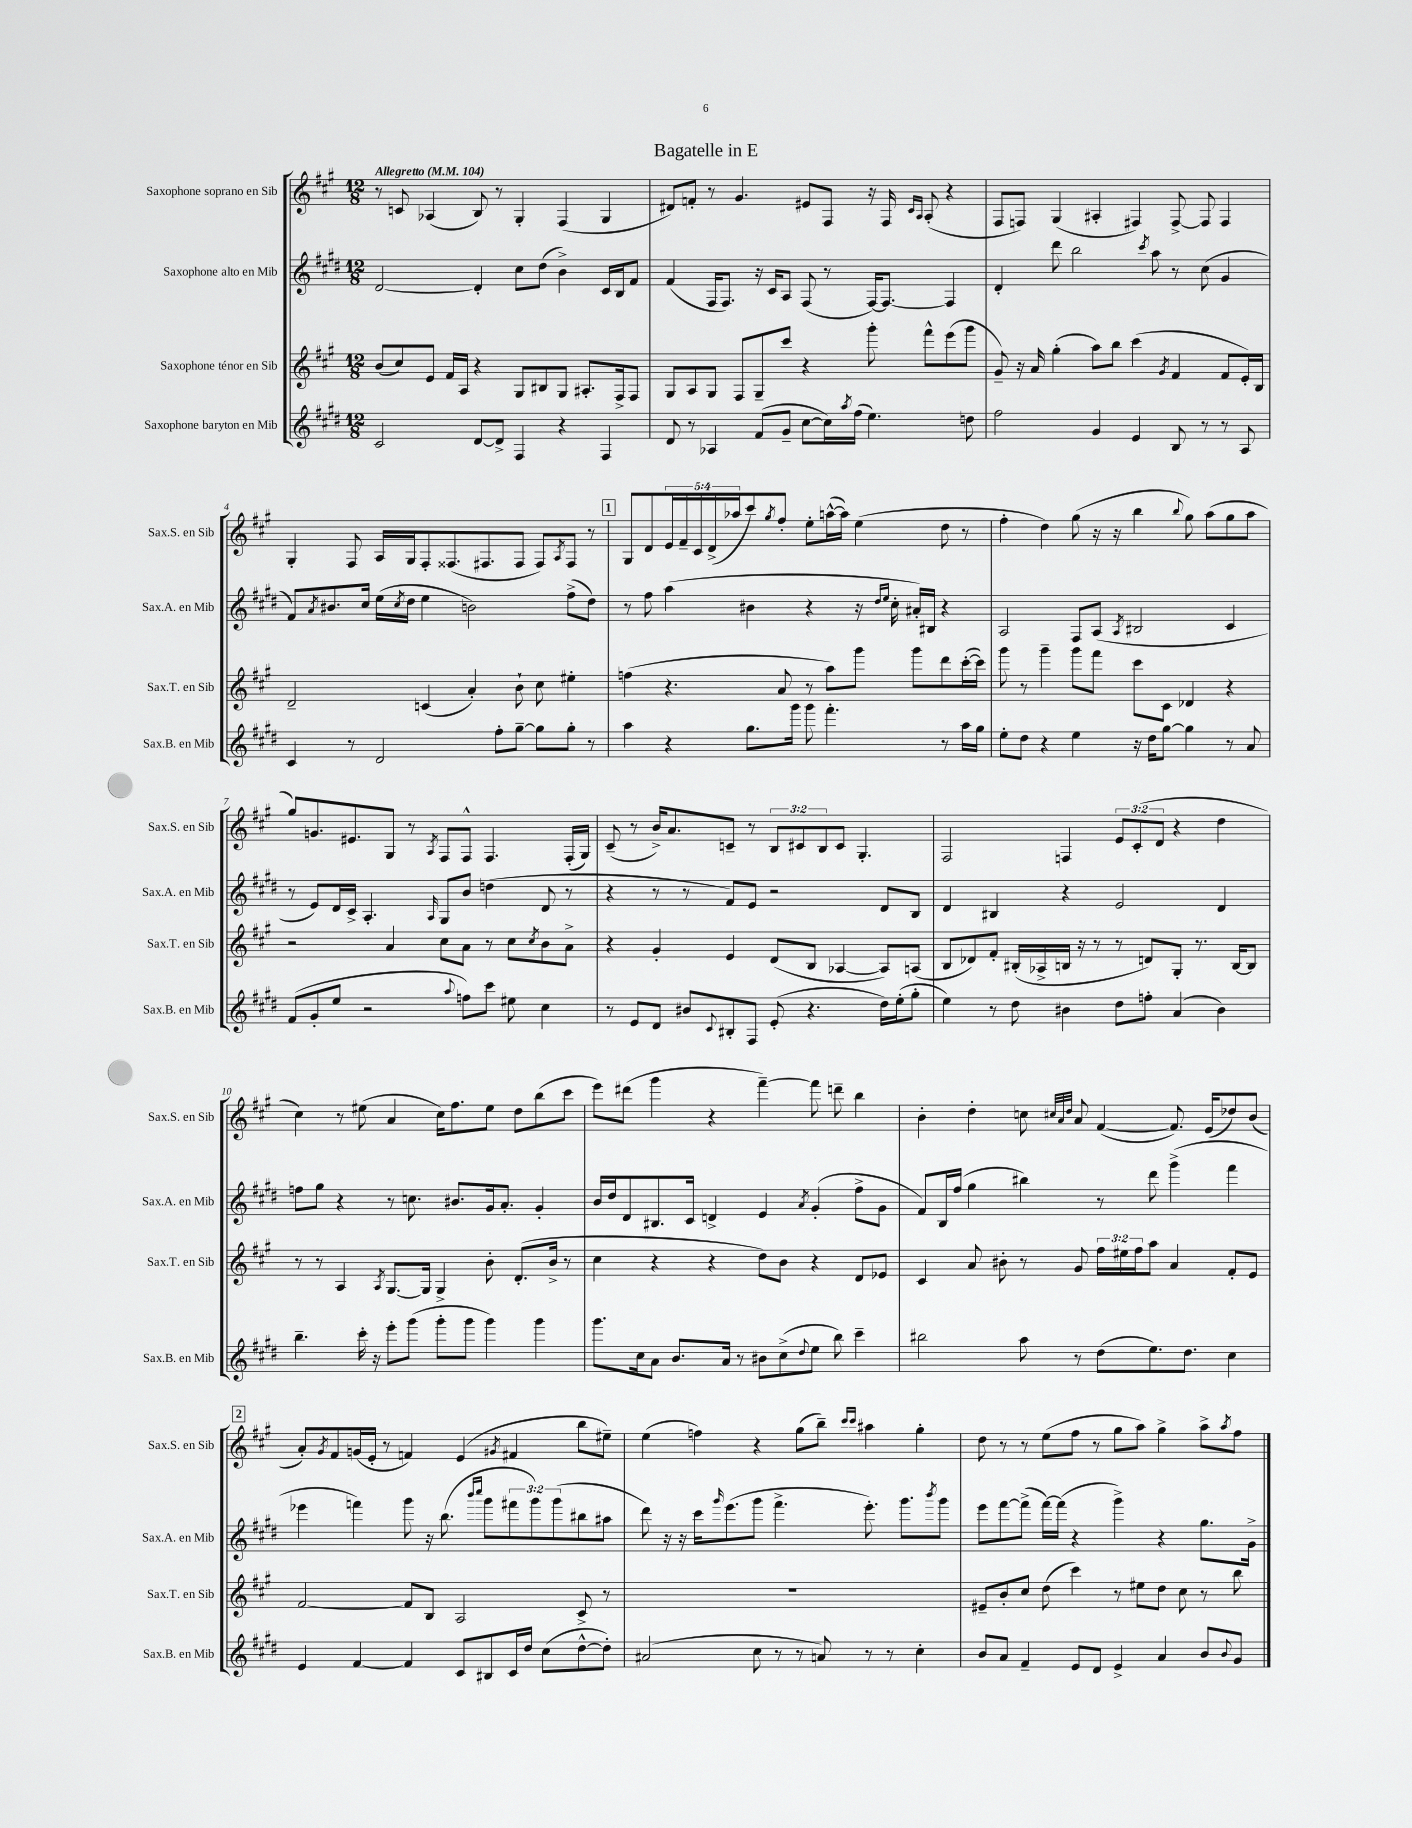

**kern	**kern	**kern	**kern
*part4	*part3	*part2	*part1
*staff4	*staff3	*staff2	*staff1
*I"Saxophone baryton en Mib	*I"Saxophone ténor en Sib	*I"Saxophone alto en Mib	*I"Saxophone soprano en Sib
*I'Sax.B. en Mib	*I'Sax.T. en Sib	*I'Sax.A. en Mib	*I'Sax.S. en Sib
*clefG2	*clefG2	*clefG2	*clefG2
*k[f#c#g#d#]	*k[f#c#g#]	*k[f#c#g#d#]	*k[f#c#g#]
*M12/8	*M12/8	*M12/8	*M12/8
*MM104	*MM104	*MM104	*MM104
=1	=1	=1	=1
!	!	!	!LO:TX:a:B:t=Allegretto
2c#/	(8b/L	[2d#/	8r
.	8cc#/)	.	8cn/
.	8e/J	.	(4A-X/
.	16f#/LL	.	.
.	16A/JJ	.	.
[8d#/L	4r	4d#'/]	8B/)
8d#^/J]	.	.	8r
4F#/	8G#/L	8cc#\L	4G#'/
.	8B#X/	(8dd#\J	.
4r	8G#/J	4b^\)	(4F#/
.	8.A#X'/L	.	.
4F#/	.	16c#/LL	4G#/
.	16F#^/k	16B/J	.
.	8F#/J	8f#/J	.
=2	=2	=2	=2
8d#/	8G#/L	(4f#/	8d#X/L)
8r	8A/	.	8fn'/J
4A-X/	8G#/J	16F#/KL	8r
.	.	8.F#/J)	.
.	8F#/L	.	4.g#/
(8f#/L	8G#~/	16r	.
.	.	16c#/KL	.
8g#~/J	8ccc#/J	8A/J	.
[8cc#\L	4r	(8F#/	8e#X/L
16cc#\L])	.	8r	8F#/J
8qaa/	.	.	.
(16ff#\JJ	.	.	.
4.ee\)	8ggg#'\	[16F#/KL)	16r
.	.	8.F#/J_	16F#/
.	.	.	16qqc#/LL
.	.	.	16qqA/JJ
.	8fff#^^\L	.	(8A'/
.	(8eee\	4F#/]	4r
8ddn\	8ggg#\J	.	.
=3	=3	=3	=3
2ff#\	8g#~/)	4d#'/	8F#/L
.	16r	.	8Fn/J)
.	16a/	.	.
.	(4gg#'\	8ddd#\	(4G#/
.	.	2bb\	.
4g#/	8aa\L)	.	4A#X'/
.	8bb\J	.	.
4e/	(4ccc#\	.	4F#X/)
.	.	8qccc#/	.
.	.	8aa\	.
.	8qg#/	.	.
8B/	4f#/	8r	[8F#^/
8r	.	(8cc#\	8F#/]
8r	8f#/L	4g#/	4F#/
8A/	16e'/L)	.	.
.	16B/JJ	.	.
!!LO:LB:g=z
=4	=4	=4	=4
4c#/	2d~/	8f#/L)	4G#'/
.	.	8qa/	.
.	.	8.b#X/	.
8r	.	.	8F#/
.	.	16cc#/Jk	.
2d#/	.	(16ee\LL	16A/LL
.	.	8qcc#/	.
.	.	16dd#\JJ	16G#/J
.	(4cn/	4ee\	8F#'/
.	.	.	(8.F##X/
.	4a'/)	2bn\)	.
.	.	.	8.F#X/
8ff#'\L	.	.	.
[8gg#~\J	8b`\	.	8F#/J
8gg#\L]	8cc#\	.	8F#/L)
.	.	.	8qA/
8gg#'\J	4ee#X'\	(8ff#^\L	8F#/J
8r	.	8dd#\J)	8r
!!LO:REH:place=s1:t=1
=5	=5	=5	=5
4aa\	(4ffn\	8r	8G#/L
.	.	8ff#\	8d/
4r	4.r	(4aa\	20e/L
.	.	.	20f#~/
.	.	.	20c#/
.	.	.	(20d^/
.	.	.	20aa-X/J
8.gg#\L	.	4b#X\	8ccc#/)
.	.	.	8qgg#/
.	8a/	.	8ff#'/J
16ggg#\Jk	.	.	.
8ggg#\	8r	4r	8ee'\L
4.fff#'\	8aa\L)	.	([16aan^^\L
.	.	.	16aa\JJ])
.	8ggg#\J	16r	(4ee\
.	.	16qqdd#/LL	.
.	.	16qqee/JJ	.
.	.	16cc#'\	.
.	8ggg#\L	16a#X'/LL)	.
.	.	16B#X/JJ	.
8r	8ddd\	4r	8dd\
16aa\LL	([16ccc#'\L	.	8r
16gg#\JJ	16ccc#\JJ])	.	.
=6	=6	=6	=6
8ee'\L	8ggg#\	2A/	4ff#'\
8dd#\J	8r	.	.
4r	4ggg#~\	.	4dd\)
4ee\	8ggg#\L	8F#/L	(8gg#\
.	8fff#\J	(8A/J	16r
.	.	.	16r
.	.	8qA/	.
16r	8ccc#\L	2B#X/	4bb\
16dd#\KL	.	.	.
[8gg#\J	8c#\J	.	.
.	.	.	8qqbb/
4gg#\]	4d-X/	.	8gg#\)
.	.	.	(8aa\L
8r	4r	4c#/	8gg#\
8a/	.	.	8aa\J
!!LO:LB:g=z
=7	=7	=7	=7
(8f#/L	2r	8r	8gg#/L)
8g#'/	.	8e/L)	8.gn/
8ee/J	.	16d#/L	.
.	.	16c#^/JJ	8.e#X/
2r	.	4.A'/	.
.	4a/	.	8G#/J
.	.	.	8r
.	.	16qqA/	8qA/
.	8cc#\L	8G#/L	8F#/L
8qqaa/	.	.	.
8ffn\L)	8a\J	8b/J	8F#^^/J
8ccc#\J	8r	(4ddn\	4.F#/
8ee#X\	8cc#\L	.	.
.	8qcc#/	.	.
4cc#\	8b\	8d#/	.
.	8a^\J	8r	(16F#'/LL
.	.	.	16G#/JJ)
=8	=8	=8	=8
8r	4r	4r	(8c#~/
8e/L	.	.	8r
8d#/J	4g#'/	8r	16b^/KL)
.	.	.	8.a/
8b#X/L	.	8r	.
8qqc#/	.	.	.
8B#X'/	4e/	8f#/L)	8cn~/J
8F#/J	.	8e/J	8r
(8e'/	(8d/L	2r	12B/L
.	.	.	12c#X/
4.r	8B/J	.	.
.	.	.	12B/
.	[4A-X/	.	8c#/J
.	.	.	4.G#'/
16dd#\LL)	8A-/L])	8d#/L	.
(16ee'\J	.	.	.
8gg#'\J	(8An/J	8B/J	.
=9	=9	=9	=9
4ee\)	8B/L	4d#/	2F#/
.	8d-X/)	.	.
8r	8f#'/J	4B#X/	.
8dd#\	(16B#X'/LL	.	.
.	16A-X^/	.	.
4b#X\	16Bn/JJ	4r	4Fn/
.	16r	.	.
.	8r	.	.
8dd#\L	8r	2e/	12e/L
.	.	.	(12c#'/
8ffn'\J	8dn/L)	.	.
.	.	.	12d/J
(4a/	8G#'/J	.	4r
.	8.r	.	.
4b#\)	.	4d#/	4dd\
.	[16B/KL	.	.
.	8B/J]	.	.
!!LO:LB:g=z
=10	=10	=10	=10
4.bb~\	8r	8ffn\L	4cc#\)
.	8r	8gg#\J	.
.	4A/	4r	8r
16ccc#'\	.	.	(8ee#X\
16r	.	.	.
.	8qA/	.	.
8eee'\L	[8.G#/L	8r	4a/
(8ggg#\J	.	8.ccn\	.
.	16G#/Jk]	.	.
8ggg#'\L	4G#^/	.	16cc#\KL)
.	.	8.b#X/L	8.ff#\
8ggg#\J	.	.	.
4ggg#\)	8b'\	16g#/k	8ee#\J
.	.	8.a'/J	.
.	(8.d'/L	.	8dd\L
4ggg#\	.	4g#'/	(8bb\
.	16b^/Jk	.	.
.	8r	.	8ccc#\J
=11	=11	=11	=11
8.ggg#\L	4cc#\	16b/LL	8eee\L)
.	.	16dd#/J	.
.	.	8d#/	(8ddd#X\J
16cc#\k	.	.	.
8a\J	4r	8.B#X/	4ggg#\
8.b/L	.	.	.
.	.	16c#/Jk	.
.	4r	4dn^/	4r
16a/Jk	.	.	.
8r	.	.	.
8b#X\L	8dd\L)	4e/	[4fff#~\)
(8cc#^\	8b\J	.	.
8qqdd#/	.	8qa/	.
8ee\J	4r	(4g#'/	8fff#\]
8bb\)	.	.	8dddn~\
4ccc#~\	8d/L	8ff#^\L	4bb\
.	8e-X/J	8g#\J	.
=12	=12	=12	=12
2bb#X\	4c#/	8f#/L)	4b'\
.	.	16B/L	.
.	.	(16ff#/JJ	.
.	8a/	4gg#\	4dd'\
.	8b#X'\	.	.
8aa\	8r	4bb#X\)	8ccn\
.	.	.	32qqcc#X/LLL
.	.	.	32qqa/
.	.	.	32qqdd/JJJ
8r	8g#/	.	8a/
(8dd#\L	24ff#\LL	8r	([4f#/
.	24ee#X\	.	.
.	24ff#\J	.	.
8.ee\)	8aa\J	8ddd#\	.
.	4a/	(4ggg#^\	8.f#/])
8.dd#\J	.	.	.
.	.	.	(16e/KL
4cc#\	8f#'/L	4fff#\	8dd-X/)
.	8e/J	.	(8b/J
!!LO:LB:g=z
!!LO:REH:place=s1:t=2
=13	=13	=13	=13
4e/	[2f#/	4eee-X\	8a'/L)
.	.	.	8qg#/
.	.	.	8f#/
[4f#/	.	4fffn\)	(16gn/L
.	.	.	16e'/JJ
.	.	.	8r
4f#/]	8f#/L]	8ggg#\	4fn/)
.	8B/J	16r	.
.	.	(8.bb\	.
8c#/L	2A/	.	(4e/
.	.	16qqbbb/LL	.
.	.	16qqcccc#/JJ	.
8B#X/	.	8ggg#\L	.
.	.	.	8qg#X/
16c#/L	.	12fff#X\	4f#X/
16dd#/JJ	.	.	.
.	.	12ggg#\)	.
(8cc#\L	.	.	.
.	.	(12ggg#\	.
[8dd#^^\	8c#^/	8bb#X\	8bb\L
8dd#'\J])	8r	8aa#X\J	8ee#X~\J)
=14	=14	=14	=14
(2a#X/	1.r	8ddd#\)	(4ee\
.	.	16r	.
.	.	16r	.
.	.	16ccc#\KL	4ffn\)
.	.	16qqggg#/	.
.	.	(8.eee\	.
8cc#\	.	8ggg#\J	4r
8r	.	4.fff#^\	.
8r	.	.	(8gg#\L
8an/)	.	.	8bb~\J)
.	.	.	16qqccc#/LL
.	.	.	16qqccc#/JJ
8r	.	8.eee'\)	4aa#X\
8r	.	.	.
.	.	8.ggg#\L	.
4cc#'\	.	.	4gg#'\
.	.	8qbbb/	.
.	.	8ggg#\J	.
=15	=15	=15	=15
8b/L	8e#X~/L	8eee\L	8dd\
8a/J	8b'/	[8fff#\	8r
4f#~/	8cc#/J	(8fff#^\J]	8r
.	(8dd\	[16fff#\LL)	(8ee\L
.	.	(16fff#\JJ]	.
8e/L	4ccc#\)	4r	8ff#\J
8d#/J	.	.	8r
4e^/	8r	4ggg#^\)	8gg#\L
.	8ee#X\L	.	8aa\J)
4a/	8dd\J	4r	4gg#^\
.	8cc#\	.	.
8b/L	8r	8.gg#\L	8aa^\L
8qqb/	.	.	8qaa/
8g#/J	8bb\	.	8ff#\J
.	.	16g#^\Jk	.
==	==	==	==
*-	*-	*-	*-
